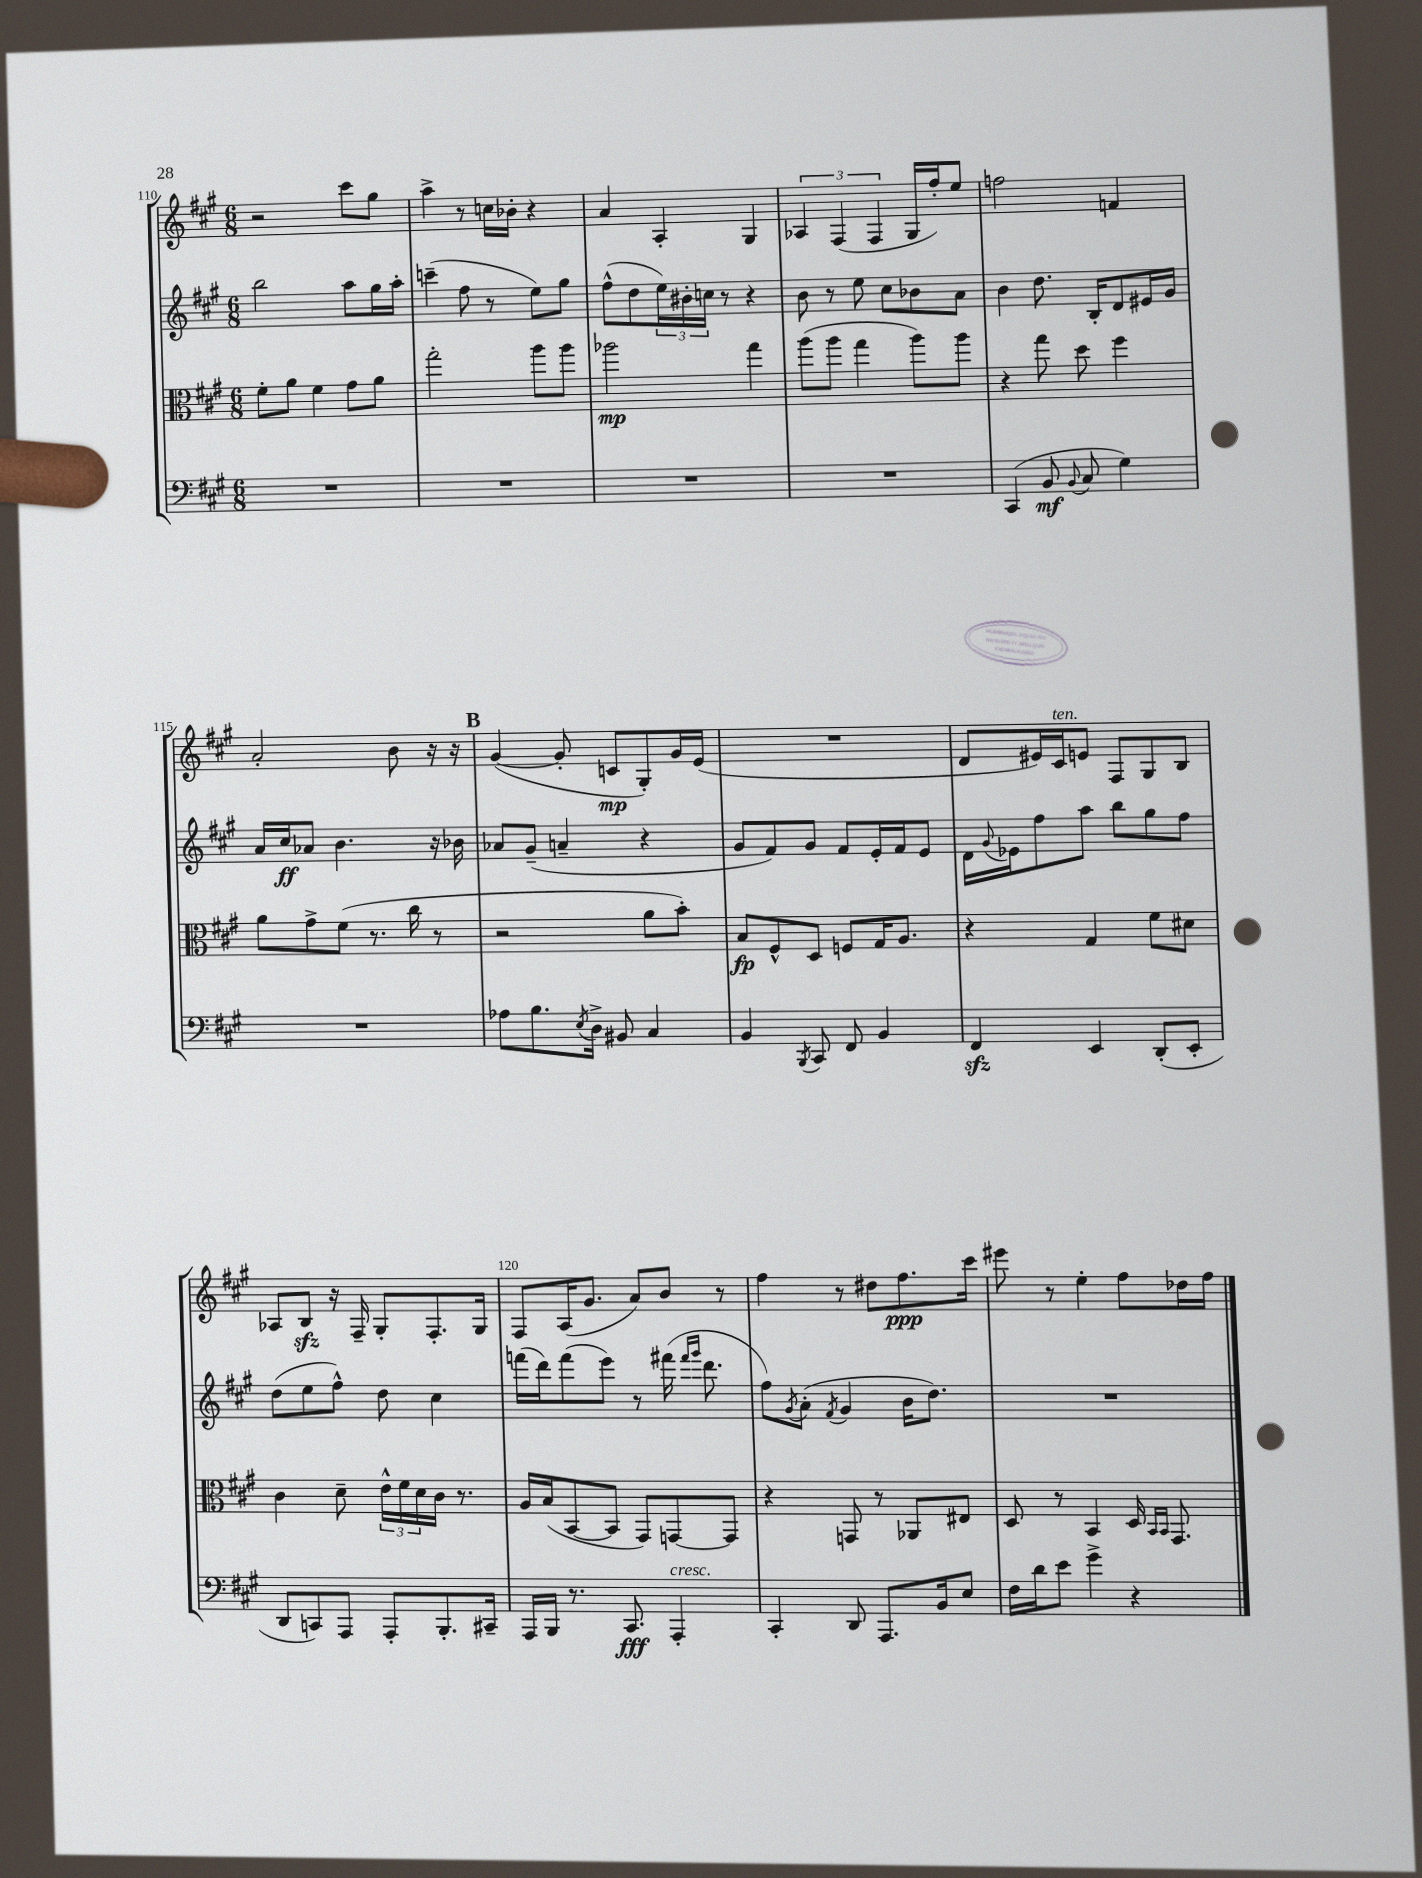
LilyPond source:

<<
\new StaffGroup <<
\new Staff = "s0" {
    \clef treble \key a \major \numericTimeSignature \time 6/8
    r2 cis'''8 gis''8 |
    a''4-> r8 c''16 bes'16-. r4 |
    a'4 a4-. gis4 |
    \tuplet 3/2 { aes4 fis4( fis4 } gis16 fis''16-.) e''8 |
    f''2 f'4 |
    a'2-. b'8 r16 r16 |
    \mark \markup { \bold "B" } gis'4~( gis'8-. c'8\mp gis8-.) gis'16 e'16( |
    R2. |
    d'8 eis'16) cis'16^\markup { \italic "ten." } e'8 fis8 gis8 b8 |
    aes8 b8\sfz r16 fis16-- gis8-. fis8.-. gis16 |
    fis8 a16( gis'8. a'8) b'8 r8 |
    fis''4 r8 dis''8 fis''8.\ppp cis'''16 |
    eis'''8 r8 e''4-. fis''8 des''16 fis''16 \bar "|." |
}
\new Staff = "s1" {
    \clef treble \key a \major \numericTimeSignature \time 6/8
    b''2 a''8 gis''16 a''16-. |
    c'''4--( fis''8 r8 e''8) gis''8 |
    fis''8-^( d''8 \tuplet 3/2 { e''16) bis'16-. c''16 } r8 r4 |
    b'8 r8 e''8 cis''8 bes'8 a'8 |
    b'4 d''8. b16-. d'8 eis'16 gis'16 |
    a'16 cis''16\ff aes'8 b'4. r16 bes'16 |
    \mark \markup { \bold "B" } aes'8 gis'8--( a'4-- r4 |
    gis'8 fis'8) gis'8 fis'8 e'16-. fis'16 e'8 |
    d'16 \appoggiatura { gis'8 } ees'16 fis''8 a''8 b''8 gis''8 fis''8 |
    d''8( e''8 fis''8-^) d''8 cis''4 |
    f'''16( d'''16) f'''8( e'''8) r8 fis'''16( \grace { fis'''16 gis'''16 } d'''8. |
    fis''8) \acciaccatura { gis'8 } a'8-.( \acciaccatura { fis'8 } gis'4 b'16 d''8.) |
    R2. \bar "|." |
}
\new Staff = "s2" {
    \clef alto \key a \major \numericTimeSignature \time 6/8
    fis'8-. a'8 fis'4 gis'8 a'8 |
    gis''2-. a''8 a''8 |
    aes''2\mp gis''4 |
    a''8( a''8 gis''4 a''8) a''8 |
    r4 gis''8 d''8 fis''4 |
    a'8 gis'8-> fis'8( r8. cis''16 r8 |
    \mark \markup { \bold "B" } r2 a'8 b'8-.) |
    b8\fp fis8-^ d8 f8 gis16 a8. |
    r4 gis4 fis'8 dis'8 |
    cis'4 d'8-- \tuplet 3/2 { e'16-^ fis'16 d'16 } cis'16 r8. |
    a16 b16( b,8~ b,8 gis,8) g,8~ g,8 |
    r4 g,8 r8 aes,8 eis8 |
    d8 r8 b,4 d16 \grace { b,16 b,16 } gis,8. \bar "|." |
}
\new Staff = "s3" {
    \clef bass \key a \major \numericTimeSignature \time 6/8
    R2. |
    R2. |
    R2. |
    R2. |
    cis,4( b,8\mf \appoggiatura { b,8 } cis8 gis4) |
    R2. |
    \mark \markup { \bold "B" } aes8 b8. \acciaccatura { e8 } d16-> bis,8 cis4 |
    b,4 \acciaccatura { b,,8 } cis,8 fis,8 b,4 |
    fis,4\sfz e,4 d,8-.( e,8-. |
    d,8 c,8) a,,8 a,,8-. b,,8.-. cis,16-- |
    a,,16 b,,16 r8. cis,8.\fff a,,4-.^\markup { \italic "cresc." } |
    cis,4-. d,8 a,,8. b,16 e8 |
    fis16 d'16 e'8 gis'4-> r4 \bar "|." |
}
>>
>>
\layout { \context { \Score currentBarNumber = #110 \override BarNumber.break-visibility = ##(#f #t #t) barNumberVisibility = #(every-nth-bar-number-visible 5) } }
